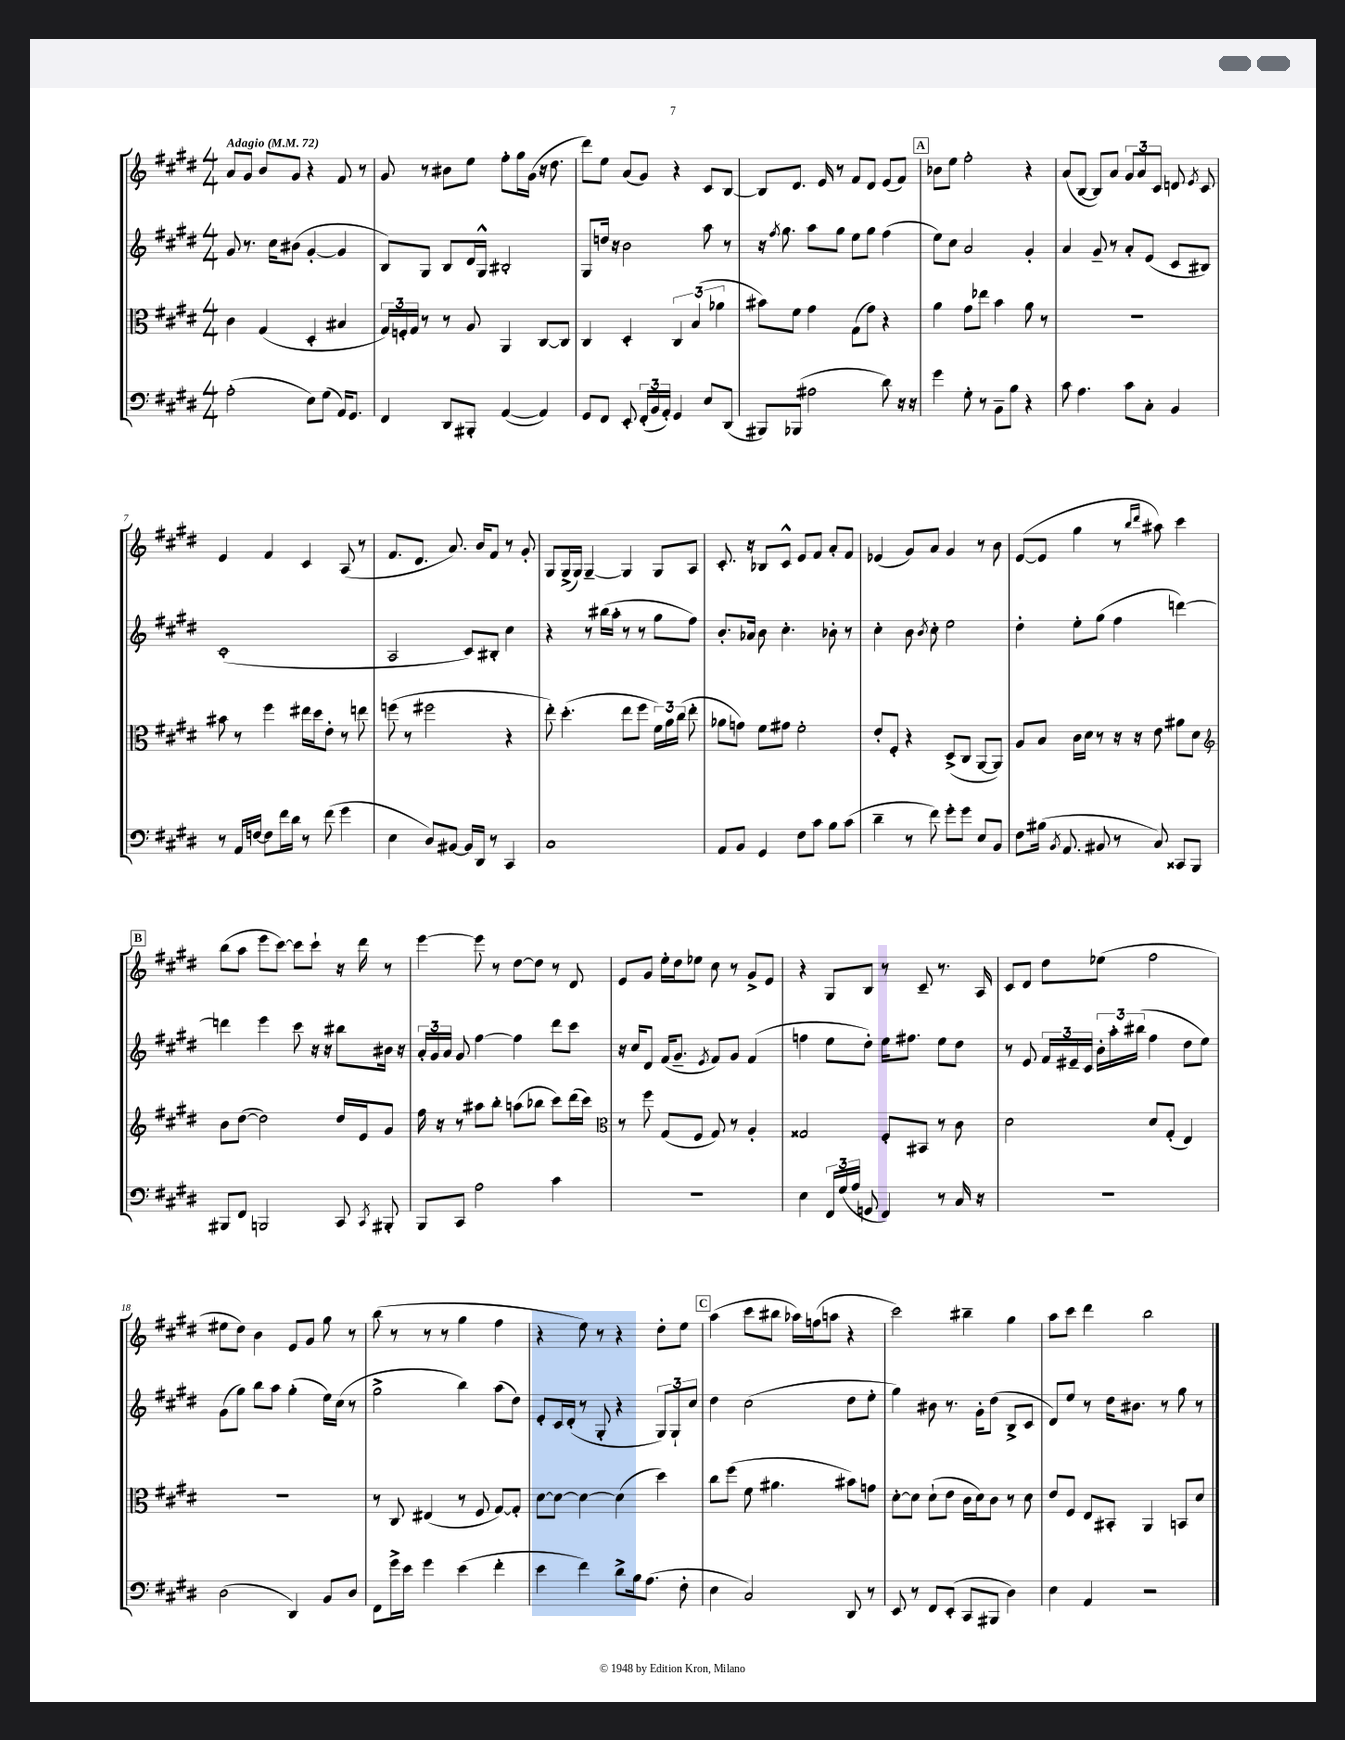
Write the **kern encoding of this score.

**kern	**kern	**kern	**kern
*staff4	*staff3	*staff2	*staff1
*clefF4	*clefC3	*clefG2	*clefG2
*k[f#c#g#d#]	*k[f#c#g#d#]	*k[f#c#g#d#]	*k[f#c#g#d#]
*M4/4	*M4/4	*M4/4	*M4/4
*MM72	*MM72	*MM72	*MM72
(2A'	4c#	8g#	8a
.	.	8.r	8g#
.	(4G#	.	8b
.	.	16cc#	.
.	.	(8b#	8g#
8E)	4D#'	[4g#'	4r
(8G#	.	.	.
16AA)	4B#	4g#]	8f#
8.GG#	.	.	.
.	.	.	8r
=	=	=	=
4FF#	24G#)	8B)	8g#
.	24F'	.	.
.	24G#	.	.
.	8r	8G#	8r
8DD#	8r	8B	8b#
8BBB#'	8A	16d#	8ee
.	.	16G#^^	.
([4AA	4AA	2B#'	8ff#'
.	.	.	16gg#
.	.	.	(16g#
4AA])	[8C#	.	16r
.	.	.	8.dd#
.	8C#]	.	.
=	=	=	=
8GG#	4C#	8G#	8ddd#)
8FF#	.	16dd	8ee
.	.	16r	.
8EE'	4D#'	2b	(8a
(24FF#'	.	.	8g#)
24BB	.	.	.
24AA')	.	.	.
4GG#	6C#	.	4r
.	(6B	.	.
8E	.	8aa	8c#
.	6a-	.	.
(8DD#	.	8r	[8B
=	=	=	=
8BBB#)	8b#)	16r	8B]
.	.	8qff#	.
.	.	8.gg#	.
(8BBB-	8f#	.	8.d#
2A#	4g#	8aa	.
.	.	.	16e
.	.	8gg#	8r
.	(8G#	8ee	8f#
.	8g#)	8gg#	8d#
8d#)	4r	(4ff#	(8e
16r	.	.	8f#)
16r	.	.	.
=	=	=	=
4g#	4a	8ee)	8b-
.	.	8cc#	8ee
8G#'	8g#	2a	2ff#'
8r	8ee-	.	.
8BB~	4b	.	.
8B	.	.	.
4r	8a	4g#'	4r
.	8r	.	.
=	=	=	=
8c#	1r	4a	(8a
4.A	.	.	[8B
.	.	8g#~	8B])
.	.	8r	8a
8c#	.	8a'	12g#
.	.	.	12a
8C#'	.	(8e	.
.	.	.	12c#
4BB	.	8c#	8d
.	.	.	8qe
.	.	8B#)	8c#
=	=	=	=
8r	8b#	(1c#'	4e
16AA	8r	.	.
[16F	.	.	.
8F]	4ff#	.	4f#
16f#	.	.	.
16d#	.	.	.
8r	16ee#	.	4c#
.	16dd#	.	.
(8f#	8e'	.	.
4g#	8r	.	(8A
.	8ee	.	8r
=	=	=	=
4E	(8ff	2A	8.f#
.	8r	.	.
.	.	.	8.d#
8D#)	2ff#	.	.
[8BB#	.	.	8.a)
16BB#]	.	8c#)	.
16DD#	.	.	16b
8r	.	8B#'	8f#
4CC#	4r	4cc#	8r
.	.	.	8g#'
=	=	=	=
1C#	8ee')	4r	8G#
.	(4.dd#'	.	(16G#^
.	.	.	16G#)
.	.	8r	[4G#~
.	.	(16bb#	.
.	.	16aa'	.
.	8ee	8r	4G#]
.	8ff#	8r	.
.	24f#)	8gg#	8G#
.	24a	.	.
.	(24cc#	.	.
.	8ee'	8ff#)	8A
=	=	=	=
8AA	8a-	8.b'	8.c#'
8BB	8g)	.	.
.	.	16a-	16r
4GG#	8f#	8b	8B-
.	8g#	4.cc#'	8c#^^
8F#	2f#'	.	8e
8c#	.	.	8f#
8B	.	8b-'	8a'
(8c#	.	8r	8f#
=	=	=	=
4d#~	8e'	4cc#'	(4e-
.	8F#'	.	.
8r	4r	8b	8g#)
.	.	8qb	.
8f#)	.	8cc#'	8a
8g#'	(8D#^	2ee	4g#
8g#	8C#	.	.
8E	[8AA	.	8r
8BB	8AA])	.	8b
=	=	=	=
8F#	8A	4dd#'	([8e
(16B#	8B	.	8e]
8qBB	.	.	.
8.AA	.	.	.
.	16c#	8ee'	4gg#
.	16d#	.	.
8BB#	8r	(8gg#	.
8r	16r	4ff#	8r
.	16r	.	.
.	.	.	16qqbb
.	.	.	16qqddd#
8C#)	8e	.	8aa#)
8CC##	8a#	[4ddd)	4ccc#
8BBB	8d#	.	.
=	=	=	=
*	*clefG2	*	*
8BBB#	8b	4ddd]	(8bb
8FF#	([8dd#	.	8aa
2BBB	2dd#])	4eee	8eee
.	.	.	[8ccc#)
.	.	8ccc#	8ccc#]
.	.	16r	8ccc#`
.	.	16r	.
8CC#	16dd#	8bb#	16r
.	16e	.	16ddd#
8qCC#	.	.	.
8BBB#'	8g#	16b#	8r
.	.	16r	.
=	=	=	=
8BBB	16ff#	24a'	[4eee
.	.	24g#	.
.	16r	.	.
.	.	24a	.
8CC#	8r	8g#	.
2A	8aa#	[4ff#	8eee]
.	8bb'	.	8r
.	(8aa	4ff#]	[8dd#
.	8bb-	.	8dd#]
4c#	8ccc#)	8ddd#	8r
.	(16ddd#	8ccc#	8d#
.	16ccc#)	.	.
=	=	=	=
*	*clefC3	*	*
1r	8r	16r	8e
.	.	16cc#	.
.	8ff#	8d#	8g#
.	(8G#	(16f#	16ee'
.	.	8.g#~	16dd#
.	8F#	.	8ee-
.	.	8qe	.
.	8G#)	8f#)	8cc#
.	8r	8g#	8r
.	4A'	(4f#	8g#^
.	.	.	8e
=	=	=	=
4E	2G##	4ff	4r
24FF#	.	8ee	8G#
(24G#	.	.	.
24A	.	.	.
8GG	.	8dd#')	8B
4FF#)	8F#'	16ee	8r
.	.	8.ff#	.
.	8BB#	.	8c#~
8r	8r	8ee	8.r
16C#	8c#	8dd#	.
16r	.	.	16A
=	=	=	=
1r	2d#	8r	8c#
.	.	8e	8d#
.	.	24f#	8dd#
.	.	24e#~	.
.	.	24c#	.
.	.	24b'	(8ee-
.	.	24aa'	.
.	.	(24bb#	.
.	8d#	4ff#	2ff#
.	(8G#'	.	.
.	4E)	8dd#	.
.	.	8ee)	.
=	=	=	=
(2D#	1r	(8g#	8ee#
.	.	8gg#)	8dd#)
.	.	8bb	4b
.	.	8aa	.
4DD#)	.	(4gg#'	8e
.	.	.	8g#
8BB	.	16ee)	8gg#
.	.	(16cc#	.
8D#	.	8r	8r
=	=	=	=
8FF#	8r	2gg#^	(8bb
16g#^	8C#	.	8r
16e	.	.	.
4g#	(4E#	.	8r
.	.	.	8r
(4e	8r	4bb)	4gg#
.	8F#	.	.
4f#'	[8G#)	(8aa	4ff#
.	8G#']	8dd#)	.
=	=	=	=
4e	[8d#	8e'	4r
.	8d#_	16c#	.
.	.	(16d#'	.
4f#)	4d#_	8r	8ee)
.	.	8G#'	8r
8d#^	(4d#]	4r	4r
16B	.	.	.
(8.A	.	.	.
.	4dd#)	12G#)	8dd#'
.	.	12G#`	.
8F#'	.	.	8ee
.	.	12cc#	.
=	=	=	=
4E	8cc#	4dd#	(4aa
.	(8ff#	.	.
2C#)	8f#	(2cc#	8ccc#
.	4.a#	.	8bb#
.	.	.	16aa-)
.	.	.	(16ff
.	.	.	8aa
8DD#	8b#)	8dd#	4r
8r	8g	8ee'	.
=	=	=	=
8EE	[8d#'	4gg#)	2ccc#)
8r	8d#]	.	.
8FF#	(8d#`	8b#	.
(8EE'	8e	8.r	.
8CC#	16c#	.	4bb#~
.	16d#)	16g#'	.
8BBB#	8c#	(8dd#	.
4D#)	8r	8B^	4gg#
.	8d#	8c#	.
=	=	=	=
4E	8e	8d#)	8aa
.	8F#	8ee	8ccc#
4AA	8E	8r	4ddd#
.	8BB#'	16dd#	.
.	.	8.b#	.
2r	4AA	.	2bb
.	.	8r	.
.	8BB	8gg#	.
.	8d#	8r	.
==	==	==	==
*-	*-	*-	*-
